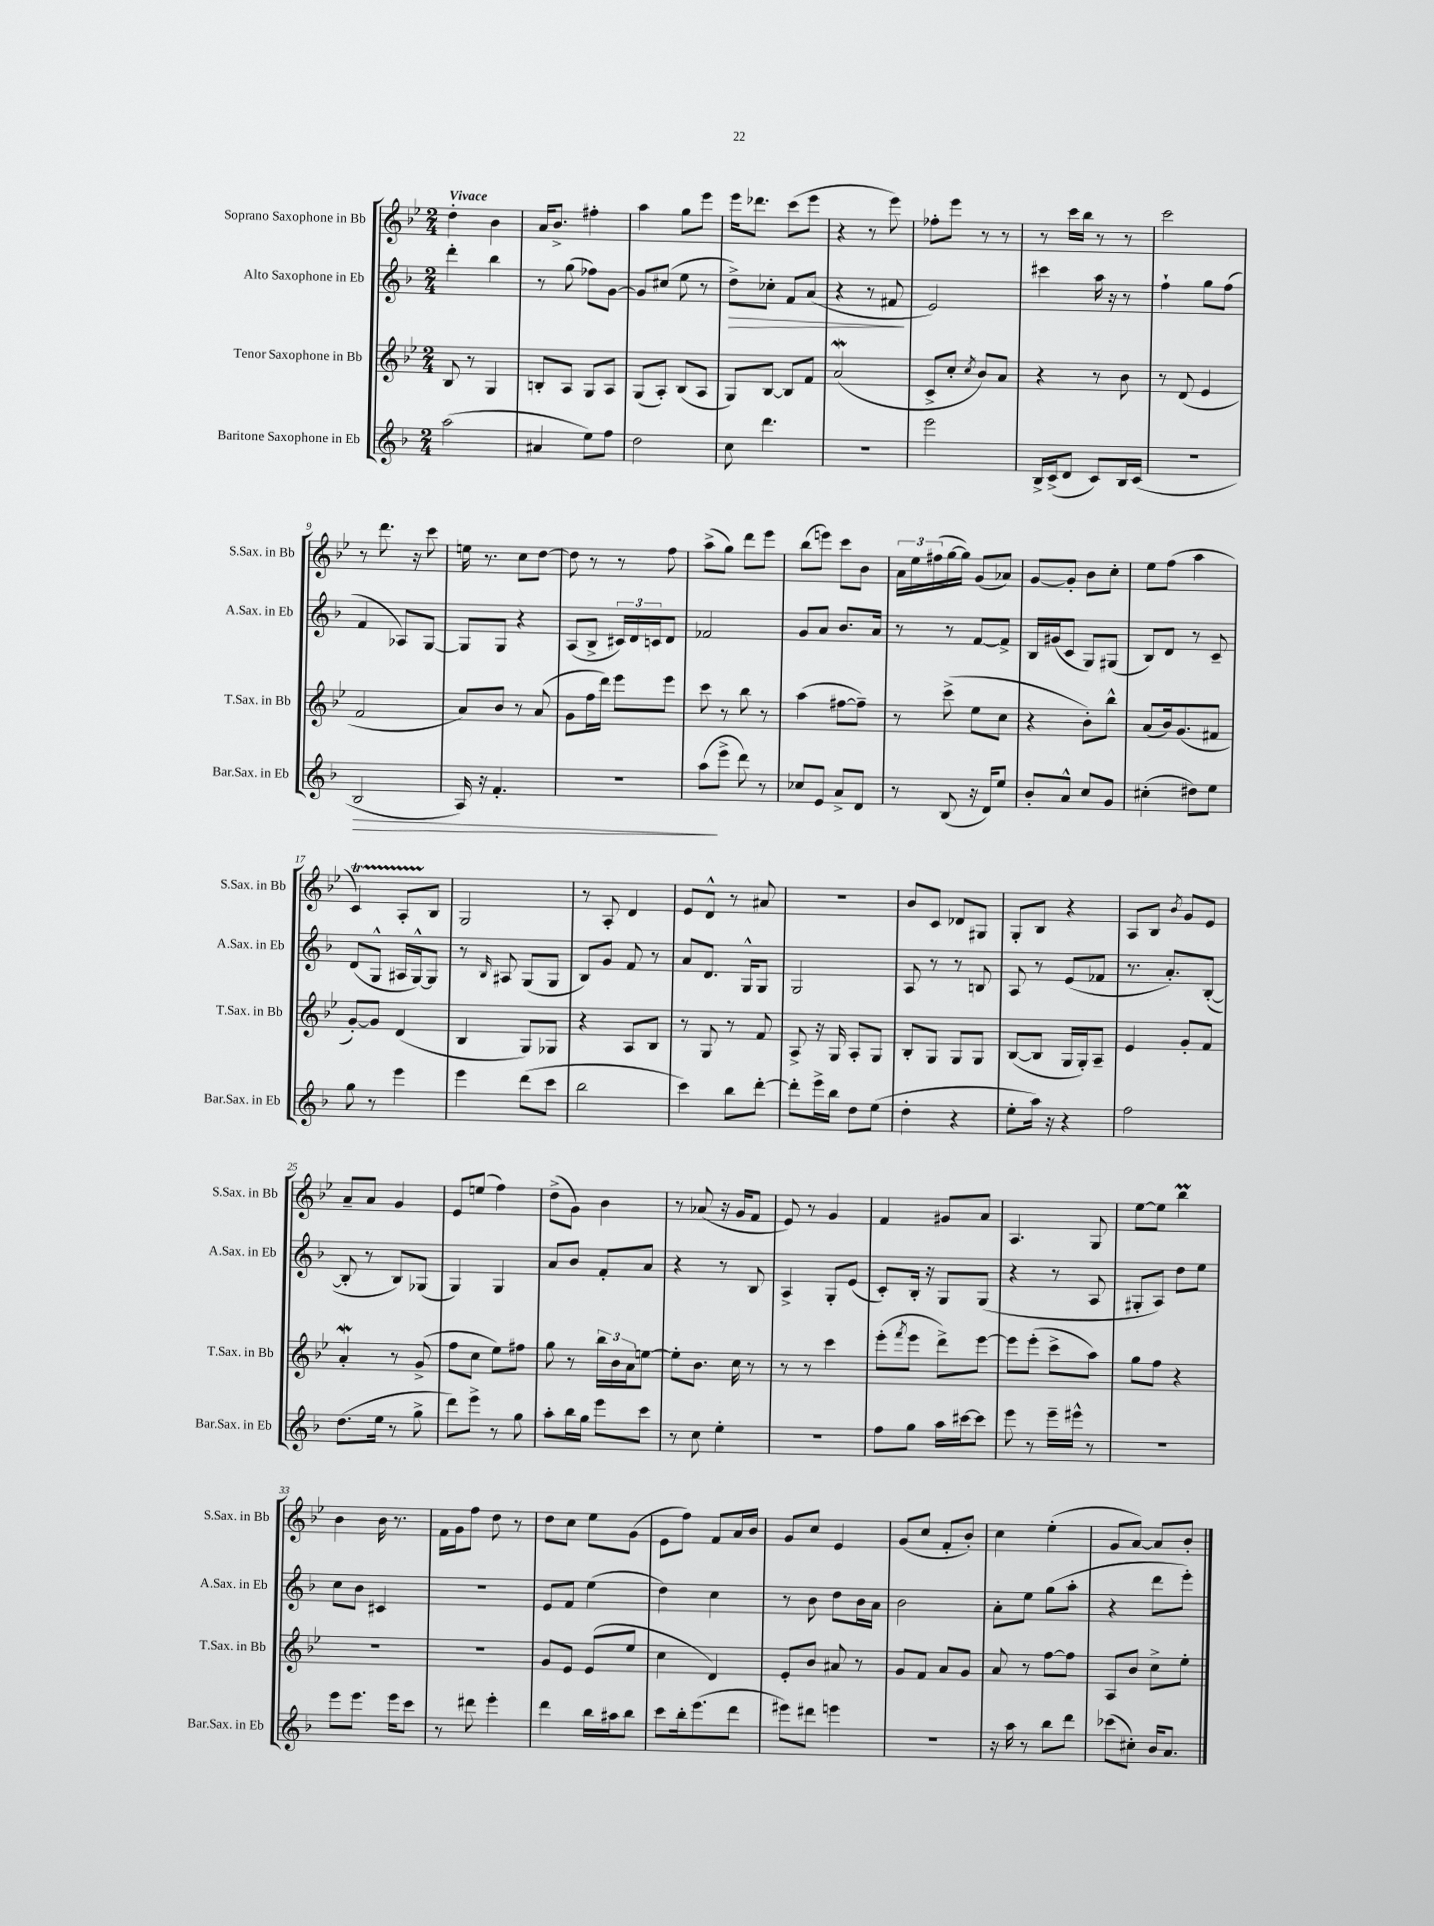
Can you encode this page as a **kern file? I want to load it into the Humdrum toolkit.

**kern	**dynam	**kern	**kern	**dynam	**kern
*part4	*part4	*part3	*part2	*part2	*part1
*staff4	*staff4	*staff3	*staff2	*staff2	*staff1
*I"Baritone Saxophone in Eb	*	*I"Tenor Saxophone in Bb	*I"Alto Saxophone in Eb	*	*I"Soprano Saxophone in Bb
*I'Bar.Sax. in Eb	*	*I'T.Sax. in Bb	*I'A.Sax. in Eb	*	*I'S.Sax. in Bb
*clefG2	*	*clefG2	*clefG2	*	*clefG2
*k[b-]	*	*k[b-e-]	*k[b-]	*	*k[b-e-]
*M2/4	*	*M2/4	*M2/4	*	*M2/4
=1	=1	=1	=1	=1	=1
!	!	!	!	!	!LO:TX:a:B:t=Vivace
(2aa\	.	8B-/	4ddd'\	.	4dd'\
.	.	8r	.	.	.
.	.	4G/	4bb-\	.	4b-\
=2	=2	=2	=2	=2	=2
4a#X/	.	8Bn'/L	8r	.	16a/KL
.	.	.	.	.	8.b-^/J
.	.	8A/J	(8gg\	.	.
8ee\L)	.	8G/L	8ff-X\L)	.	4ff#X'\
8ff\J	.	8A/J	[8g\J	.	.
=3	=3	=3	=3	=3	=3
2dd\	.	(8G/L	8g/L]	.	4aa\
.	.	8A'/J)	(8cc#X/J	.	.
.	.	(8B-/L	8ee\	.	8gg\L
.	.	8A/J	8r	.	8eee-\J
=4	=4	=4	=4	=4	=4
!	!	!	!	!LO:HP:b	!
8cc\	.	8G/L)	8dd^\L)	>	16eee-\KL
.	.	.	.	.	8.ddd-X\J
4.ddd\	.	[8B-/J	8cc-X'\J	.	.
.	.	8B-/L]	8f/L	.	(8ccc\L
.	.	8f/J	(8a/J	.	8eee-\J
=5	=5	=5	=5	=5	=5
2r	.	(2aW/	4r	.	4r
.	.	.	8r	.	8r
.	.	.	8f#X/	.	8eee-\)
.	.	.	.	]	.
=6	=6	=6	=6	=6	=6
2eee\	.	8c^/L	2e/)	.	8ff-X'\L
.	.	8cc'/J	.	.	8eee-\J
.	.	8qcc/	.	.	.
.	.	8b-/L)	.	.	8r
.	.	8a/J	.	.	8r
=7	=7	=7	=7	=7	=7
16B-^/LL	.	4r	4ccc#X\	.	8r
(16c^/J	.	.	.	.	.
8d/J	.	.	.	.	16ccc\LL
.	.	.	.	.	16bb-\JJ
8c/L)	.	8r	16aa\	.	8r
.	.	.	16r	.	.
16B-/L	.	8b-\	8r	.	8r
(16c/JJ	.	.	.	.	.
=8	=8	=8	=8	=8	=8
2r	.	8r	4ff`\	.	2ccc\
.	.	(8d/	.	.	.
.	.	4e-/	8gg\L	.	.
.	.	.	(8ff\J	.	.
!!LO:LB:g=z
=9	=9	=9	=9	=9	=9
!	!LO:HP:b	!	!	!	!
2B-/	>	2f/	4f/	.	8r
.	.	.	.	.	8.ddd\
.	.	.	8A-X/L)	.	.
.	.	.	.	.	16r
.	.	.	[8G/J	.	8ccc\
=10	=10	=10	=10	=10	=10
16A/)	.	8a/L)	8G/L]	.	16een\
16r	.	.	.	.	8.r
4.f'/	.	8b-/J	8G/J	.	.
.	.	8r	4r	.	8cc\L
.	.	(8a/	.	.	[8dd\J
=11	=11	=11	=11	=11	=11
2r	.	8g\L	(8A/L	.	8dd\]
.	.	16ff\L	8B-^/J	.	8r
.	.	16ddd\JJ)	.	.	.
.	.	8eee-\L	24c#X/LL)	.	8r
.	.	.	24d/	.	.
.	.	.	24cn/J	.	.
.	.	8eee-\J	8d/J	.	8ff\
=12	=12	=12	=12	=12	=12
(8aa\L	.	8ccc\	2f-X/	.	(8aa^\L
8eee^\J	]	8r	.	.	8gg\J)
8ddd\)	.	8bb-\	.	.	8ddd\L
8r	.	8r	.	.	8eee-\J
=13	=13	=13	=13	=13	=13
8cc-X/L	.	(4aa\	8g/L	.	(8bb-\L
8e/J	.	.	8a/J	.	8eeen\J)
8a^/L	.	[8ff#X\L	8.b-/L	.	8ccc\L
8d/J	.	8ff#~\J])	.	.	8b-\J
.	.	.	16a/Jk	.	.
=14	=14	=14	=14	=14	=14
8r	.	8r	8r	.	24a\LL
.	.	.	.	.	24ee-\
.	.	.	.	.	(24ff#X\
(8B-/	.	(8ccc^\	8r	.	[16gg\
.	.	.	.	.	16gg\JJ])
16r	.	8ee-\L	[8f/L	.	(8g/L
16d/KL)	.	.	.	.	.
8ee/J	.	8cc\J	8f^/J]	.	8a-X/J)
=15	=15	=15	=15	=15	=15
8b-'/L	.	4r	16B-/LL	.	[8g/L
.	.	.	(16g#X/J	.	.
8a^^/J	.	.	8c/J	.	8g'/J]
8cc/L	.	8b-'\L)	8G/L)	.	8b-\L
8g/J	.	8bb-^^\J	(8G#X/J	.	8cc'\J
=16	=16	=16	=16	=16	=16
(4cc#X'\	.	(8a/L	8B-/L)	.	8ee-\L
.	.	16b-/k)	8d/J	.	(8ff\J
.	.	(8.g/	.	.	.
8dd#X\L)	.	.	8r	.	4aa\
8ee\J	.	8f#X/J	8c~/	.	.
!!LO:LB:g=z
=17	=17	=17	=17	=17	=17
8gg\	.	[8g'/L)	(8d/L	.	4cT/)
8r	.	8g/J]	8G^^/J	.	.
4eee\	.	(4d/	16A#X/LL	.	8ATTT'/L
.	.	.	[16G^^/J)	.	.
.	.	.	8G/J]	.	8B-/J
=18	=18	=18	=18	=18	=18
4eee\	.	4B-/	8r	.	2G/
.	.	.	16qqB-/	.	.
.	.	.	8A#X/	.	.
(8ddd\L	.	8G/L)	(8G/L	.	.
8ccc\J	.	8G-X/J	8G/J	.	.
=19	=19	=19	=19	=19	=19
2bb-\	.	4r	8B-/L)	.	8r
.	.	.	8g/J	.	8A'/
.	.	8A/L	8f/	.	4d/
.	.	8B-/J	8r	.	.
=20	=20	=20	=20	=20	=20
4ccc\)	.	8r	8a/L	.	8e-/L
.	.	8G/	8.d/J	.	8d^^/J
8bb-\L	.	8r	.	.	8r
.	.	.	16G^^/KL	.	.
[8ddd'\J	.	8f/	8G/J	.	8a#X/
=21	=21	=21	=21	=21	=21
8ddd'\L]	.	8A^/	2G/	.	2r
16eee^\L	.	16r	.	.	.
16bb-\JJ	.	16G/	.	.	.
8dd\L	.	8A'/L	.	.	.
(8ee\J	.	8G/J	.	.	.
=22	=22	=22	=22	=22	=22
4dd'\	.	8B-'/L	8A/	.	8b-/L
.	.	8G/J	8r	.	8c/J
4r	.	8G/L	8r	.	8d-X/L
.	.	8G/J	8Bn/	.	8G#X/J
=23	=23	=23	=23	=23	=23
8ee'\L	.	([8B-/L	8A/	.	8G'/L
16aa\Jk)	.	8B-/J]	8r	.	8B-/J
16r	.	.	.	.	.
4r	.	16G/LL	(8e/L	.	4r
.	.	16G'/J)	.	.	.
.	.	8A~/J	8f-X/J	.	.
=24	=24	=24	=24	=24	=24
2ff\	.	4e-/	8.r	.	8A/L
.	.	.	.	.	8B-/J
.	.	.	8.a'/L)	.	.
.	.	.	.	.	8qb-/
.	.	8g'/L	.	.	8g/L
.	.	8f/J	([8B-'/J	.	8e-/J
!!LO:LB:g=z
=25	=25	=25	=25	=25	=25
(8.dd\L	.	4aW'/	8B-'/]	.	8a~/L
.	.	.	8r	.	8a/J
16ee\Jk	.	.	.	.	.
8r	.	8r	8B-/L)	.	4g/
8gg^\	.	(8g^/	(8G-X/J	.	.
=26	=26	=26	=26	=26	=26
8ddd\L)	.	8ff\L	4G/)	.	8e-/L
8eee^\J	.	8cc\J	.	.	(8een/J
8r	.	8ee-\L)	4G/	.	4ff\)
8gg\	.	8ff#X\J	.	.	.
=27	=27	=27	=27	=27	=27
8aa'\L	.	8gg\	8a/L	.	(8dd^\L
16bb-\L	.	8r	8b-/J	.	8g\J)
16gg\JJ	.	.	.	.	.
8eee\L	.	24bb-\LL	8f'/L	.	4b-\
.	.	24b-\	.	.	.
.	.	24a\J	.	.	.
8ccc\J	.	[8een\J	8a/J	.	.
=28	=28	=28	=28	=28	=28
8r	.	8ee'\L]	4r	.	8r
8cc\	.	8.b-\J	.	.	(8a-X/
4ee'\	.	.	8r	.	16r
.	.	16cc\	.	.	16g/KL
.	.	8r	8B-/	.	8f/J
=29	=29	=29	=29	=29	=29
2r	.	8r	4A^/	.	8e-/)
.	.	8r	.	.	8r
.	.	4ccc\	8G'/L	.	4g/
.	.	.	(8e/J	.	.
=30	=30	=30	=30	=30	=30
8ff\L	.	(8eee-'\L	8c'/L)	.	4f/
.	.	8qfff/	.	.	.
8gg\J	.	8eee-\J	16B-'/Jk	.	.
.	.	.	16r	.	.
16aa\LL	.	8ddd^\L)	8G/L	.	8g#X/L
[16ccc#X\J	.	.	.	.	.
8ccc#\J]	.	[8eee-\J	(8G/J	.	8a/J
=31	=31	=31	=31	=31	=31
8eee\	.	8eee-\L]	4r	.	4.A/
8r	.	(8eee-'\J	.	.	.
16eee~\LL	.	8ccc^\L	8r	.	.
16eee#X^^\JJ	.	.	.	.	.
8r	.	8aa\J)	8A/	.	8G/
=32	=32	=32	=32	=32	=32
2r	.	8gg\L	8G#X'/L	.	[8ee-\L
.	.	8ff\J	8A/J)	.	8ee-\J]
.	.	4r	8dd\L	.	4bb-M\
.	.	.	8ee\J	.	.
!!LO:LB:g=z
=33	=33	=33	=33	=33	=33
8eee\L	.	2r	8cc\L	.	4b-\
8.eee\J	.	.	8b-\J	.	.
.	.	.	4c#X/	.	16b-\
16eee\KL	.	.	.	.	8.r
8ccc\J	.	.	.	.	.
=34	=34	=34	=34	=34	=34
8r	.	2r	2r	.	16f\LL
.	.	.	.	.	16g\J
8ddd#X\	.	.	.	.	8ff\J
4eee'\	.	.	.	.	8dd\
.	.	.	.	.	8r
=35	=35	=35	=35	=35	=35
4ddd\	.	8g/L	8e/L	.	8dd\L
.	.	8e-/J	8f/J	.	8cc\J
16bb-\LL	.	(8e-/L	(4ee\	.	8ee-\L
16aa#X\J	.	.	.	.	.
8bb-\J	.	8ee-/J	.	.	(8g\J
=36	=36	=36	=36	=36	=36
8ccc\L	.	4cc\	4dd\)	.	8e-\L
16bb-'\k	.	.	.	.	8ff\J)
(8.eee\	.	.	.	.	.
.	.	4d/)	4cc\	.	8f/L
8ddd\J	.	.	.	.	16a/L
.	.	.	.	.	16b-/JJ
=37	=37	=37	=37	=37	=37
8eee#X\L)	.	8e-'/L	8r	.	8g/L
8ddd#X\J	.	8b-/J	8b-\	.	8cc/J
4eeen\	.	8a#X/	8dd\L	.	4e-/
.	.	8r	16b-\L	.	.
.	.	.	16a\JJ	.	.
=38	=38	=38	=38	=38	=38
2r	.	8g/L	2b-\	.	(8g/L
.	.	8f/J	.	.	8cc/J
.	.	8a/L	.	.	8f'/L
.	.	8g/J	.	.	8b-'/J)
=39	=39	=39	=39	=39	=39
16r	.	8a/	8a'\L	.	4cc\
16aa\	.	.	.	.	.
8r	.	8r	8ee\J	.	.
8bb-\L	.	[8ff\L	(8gg\L	.	(4ee-'\
8ddd\J	.	8ff\J]	8aa'\J	.	.
=40	=40	=40	=40	=40	=40
(8ccc-X\L	.	8A/L	4r	.	8g/L
8cc#X'\J)	.	8b-/J	.	.	[8a/J)
16b-/KL	.	8cc^\L	8ddd\L	.	8a/L]
8.a/J	.	.	.	.	.
.	.	8ee-'\J	8eee'\J)	.	8b-'/J
==	==	==	==	==	==
*-	*-	*-	*-	*-	*-
